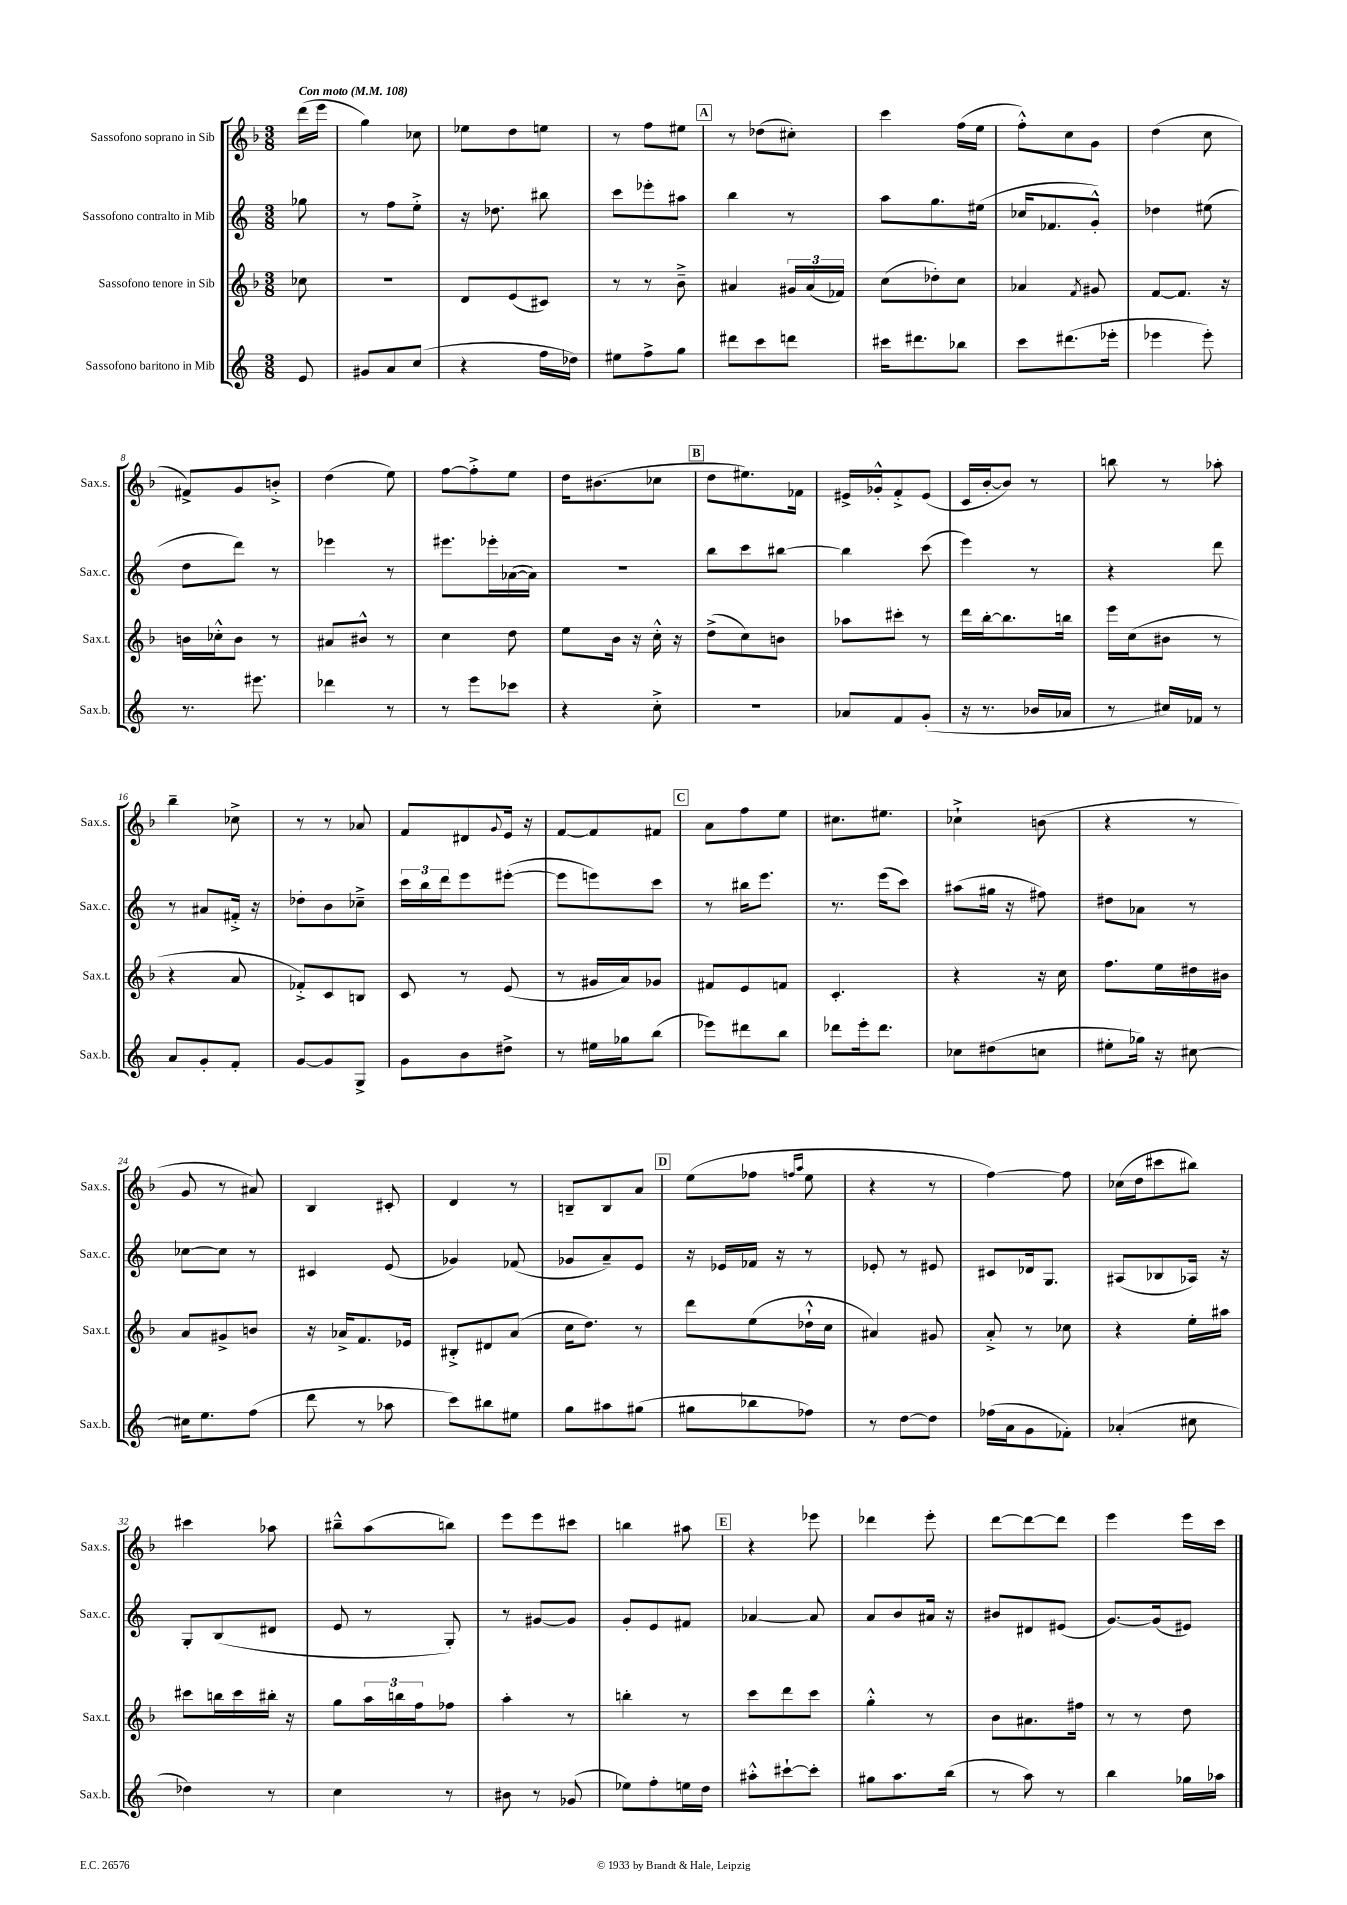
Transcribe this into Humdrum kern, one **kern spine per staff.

**kern	**kern	**kern	**kern
*staff4	*staff3	*staff2	*staff1
*clefG2	*clefG2	*clefG2	*clefG2
*k[]	*k[b-]	*k[]	*k[b-]
*M3/8	*M3/8	*M3/8	*M3/8
*MM108	*MM108	*MM108	*MM108
8e/	8cc-\	8gg-\	(16ddd\LL
.	.	.	16eee\JJ
=	=	=	=
8g#/L	4.r	8r	4gg\)
8a/	.	8ff\L	.
(8cc/J	.	8ee'^\J	8cc-\
=	=	=	=
4r	8d/L	16r	8ee-\L
.	.	8.dd-\	.
.	(8e/	.	8dd\
16ff\LL	8c#/J)	8bb#\	8ee\J
16dd-\JJ)	.	.	.
=	=	=	=
8ee#\L	8r	8ccc\L	8r
8ff^\	8r	8eee-'\	8ff\L
8gg\J	8b-~^\	8aa#\J	8ee#\J
=	=	=	=
8ddd#\L	4a#/	4bb\	8r
8ccc\	.	.	(8dd-\L
8ddd\J	24g#/LL	8r	8cc#'\J)
.	(24a#/	.	.
.	24f-/JJ)	.	.
=	=	=	=
16ccc#\LK	(8cc\L	8aa\L	4ccc\
8.ddd#\	.	.	.
.	8dd-'\)	8.gg\	.
8bb-\J	8cc\J	.	(16ff\LL
.	.	(16ee#\Jk	16ee\JJ
=	=	=	=
8ccc\L	4a-/	16cc-/LK	8ff'^^\L)
.	.	8.f-/	.
(8.ddd#\	.	.	8cc\
.	8qf/	.	.
.	8g#/	8g'^^/J)	8g\J
16eee-'\Jk	.	.	.
=	=	=	=
4eee-\	[8f/L	4dd-\	(4dd\
.	8.f/]J	.	.
8eee-'\)	.	(8ee#\	8cc\
.	16r	.	.
=	=	=	=
8.r	16b\LL	8dd\L	8f#^/L)
.	16cc-'^^\J	.	.
.	8b\J	8ddd\J)	8g/
8.eee#\	.	.	.
.	8r	8r	8b'^/J
=	=	=	=
4ddd-\	8a#/L	4eee-\	(4dd\
.	8b#^^/J	.	.
8r	8r	8r	8ee\)
=	=	=	=
8r	4cc\	8.eee#\L	[8ff\L
8eee\L	.	.	8ff'^\]
.	.	16eee-'\L	.
8ccc-\J	8dd\	([16a-\	8ee\J
.	.	16a-\]JJ)	.
=	=	=	=
4r	8ee\L	4.r	16dd\LK
.	.	.	(8.b#\
.	16b-\Jk	.	.
.	16r	.	.
8cc'^\	16cc'^^\	.	8cc-\J
.	16r	.	.
=	=	=	=
4.r	(8dd^\L	8bb\L	8dd\L
.	8cc\)	8ccc\	8.ee#\)
.	8b\J	[8bb#\J	.
.	.	.	16f-\Jk
=	=	=	=
8a-/L	8aa-\L	4bb#\]	16e#^/LL
.	.	.	16g-'^^/J
8f/	8ccc#'\J	.	8f'^/
(8g'/J	8r	(8ccc\	(8e#/J
=	=	=	=
16r	16ddd\LL	4eee\)	16c/LL
8.r	[16bb-'\J	.	[16b-'/J
.	8.bb-\]	.	8b-/]J)
16b-/LL	.	8r	8r
16a-/JJ	16bb\Jk	.	.
=	=	=	=
8r	16eee\LL	4r	8bb\
.	(16cc\J	.	.
16cc#/LL)	8b#\J	.	8r
16f-/JJ	.	.	.
8r	8r	8ddd\	8aa-'\
=	=	=	=
8a/L	4r	8r	4bb-~\
8g'/	.	8a#/L	.
8f'/J	8a/	16f#'^/Jk	8cc-^\
.	.	16r	.
=	=	=	=
[8g/L	8f-'^/L)	8dd-'\L	8r
8g/]	8c/	8b\	8r
8G^/J	8B/J	8cc-~^\J	8a-/
=	=	=	=
8g\L	8c/	24ccc\LL	8f/L
.	.	24bb\	.
.	.	24ddd\J	.
8b\	8r	8eee\	8d#/
.	.	.	8qqg/
8dd#^\J	(8e/	([8eee#'\J	16e/Jk
.	.	.	16r
=	=	=	=
8r	8r	8eee#\]L	[8f/L
16ee#\LL	16g#/LL	8eee\)	8f/]
16gg-\J	16a/J)	.	.
(8bb\J	8g-/J	8ccc\J	8f#/J
=	=	=	=
8eee-\L)	8f#/L	8r	8a\L
8ddd#\	8e/	16bb#\LK	8ff\
.	.	8.eee\J	.
8bb\J	8f/J	.	8ee\J
=	=	=	=
8ddd-\L	4.c'/	8.r	8.cc#\L
16eee'\k	.	.	.
8.ddd-\J	.	(16eee\LK	8.ee#\J
.	.	8ccc\J)	.
=	=	=	=
8cc-\L	4r	(8aa#\L	4cc-`^\
(8dd#\	.	16gg#\Jk	.
.	.	16r	.
8cc\J	16r	8ff#\)	(8b\
.	16cc\	.	.
=	=	=	=
8ee#'\L	8.ff\L	8dd#\L	4r
16gg-\Jk)	.	8a-\J	.
16r	16ee\L	.	.
[8cc#\	16dd#\	8r	8r
.	16b#\JJ	.	.
=	=	=	=
16cc#\]LK	8a/L	[8cc-\L	8g/
8.ee\	.	.	.
.	8g#^/	8cc-\]J	8r
(8ff\J	8b/J	8r	8a#/)
=	=	=	=
8ddd\	16r	4c#/	4B-/
.	16a-^/LK	.	.
8r	8.f/	.	.
8aa-\	.	(8e/	8c#'/
.	16e-/Jk	.	.
=	=	=	=
8ccc\L)	8B#'^/L	4g-/)	4d/
8bb#\	8d#/	.	.
8ee#\J	(8a/J	(8f-/	8r
=	=	=	=
8gg\L	16cc\LK	8g-/L	8B~/L
.	8.dd\J)	.	.
8aa#\	.	8a~/)	8B/
(8gg#\J	8r	8e/J	8a/J
=	=	=	=
8gg#\L	8ddd\L	16r	(8ee\L
.	.	16e-/LL	.
8bb-\	(8ee\	16f-/JJ	8ff-\J
.	.	16r	.
.	.	.	16qqff/LL
.	.	.	16qqaa/JJ
8ff-\J)	16dd-`^^\L	8r	8ee\
.	16cc\JJ	.	.
=	=	=	=
8r	4a#/)	8e-'/	4r
[8dd\L	.	8r	.
8dd\]J	8g#/	8e#/	8r
=	=	=	=
(16ff-\LL	8a'^/	8c#/L	[4ff\)
16a\J	.	.	.
8g\	8r	16d-/k	.
.	.	8.G/J	.
8f-'\J)	8cc-\	.	8ff\]
=	=	=	=
(4a-'/	4r	(8A#/L	(16cc-\LL
.	.	.	16dd\J
.	.	8B-/	8ccc#\
8cc#\	16ee'\LL	16A-/Jk)	8bb#\J)
.	16aa#\JJ	16r	.
=	=	=	=
4dd-\)	8ccc#\L	8G'/L	4ccc#\
.	16bb\L	(8B/	.
.	16ccc#\	.	.
8r	16bb#'\JJ	8d#/J	8aa-\
.	16r	.	.
=	=	=	=
4cc\	8gg\L	8e/	8bb#~^^\L
.	24aa\L	8r	(8aa\
.	24bb\	.	.
.	24ff\J	.	.
8r	8ff-\J	8G'/)	8bb\J)
=	=	=	=
8b#\	4aa'\	8r	8eee\L
8r	.	[8g#/L	8eee\
(8g-/	8r	8g#/]J	8ccc#\J
=	=	=	=
8ee-\L)	4bb'\	8g'/L	4bb\
8ff'\	.	8e/	.
16ee\L	8r	8f#/J	8aa#\
16dd\JJ	.	.	.
=	=	=	=
8aa#'^^\L	8ccc\L	[4a-/	4r
[8ccc#`\	8ddd\	.	.
8ccc#'\]J	8ccc\J	8a-/]	8eee-\
=	=	=	=
8gg#\L	4gg'^^\	8a/L	4ddd-\
8.aa\	.	8b/	.
.	8r	16a#/Jk	8eee'\
(16bb\Jk	.	16r	.
=	=	=	=
8r	8b-\L	8b#/L	[8ddd\L
8aa\)	8.a#\	8d#/	8ddd\_
8r	.	(8e#/J	8ddd\]J
.	16ff#\Jk	.	.
=	=	=	=
4bb\	8r	[8.g/L)	4eee\
.	8r	.	.
.	.	(16g/]k	.
16gg-\LL	8dd\	8e#/J)	16eee\LL
16aa-\JJ	.	.	16ccc\JJ
==	==	==	==
*-	*-	*-	*-
